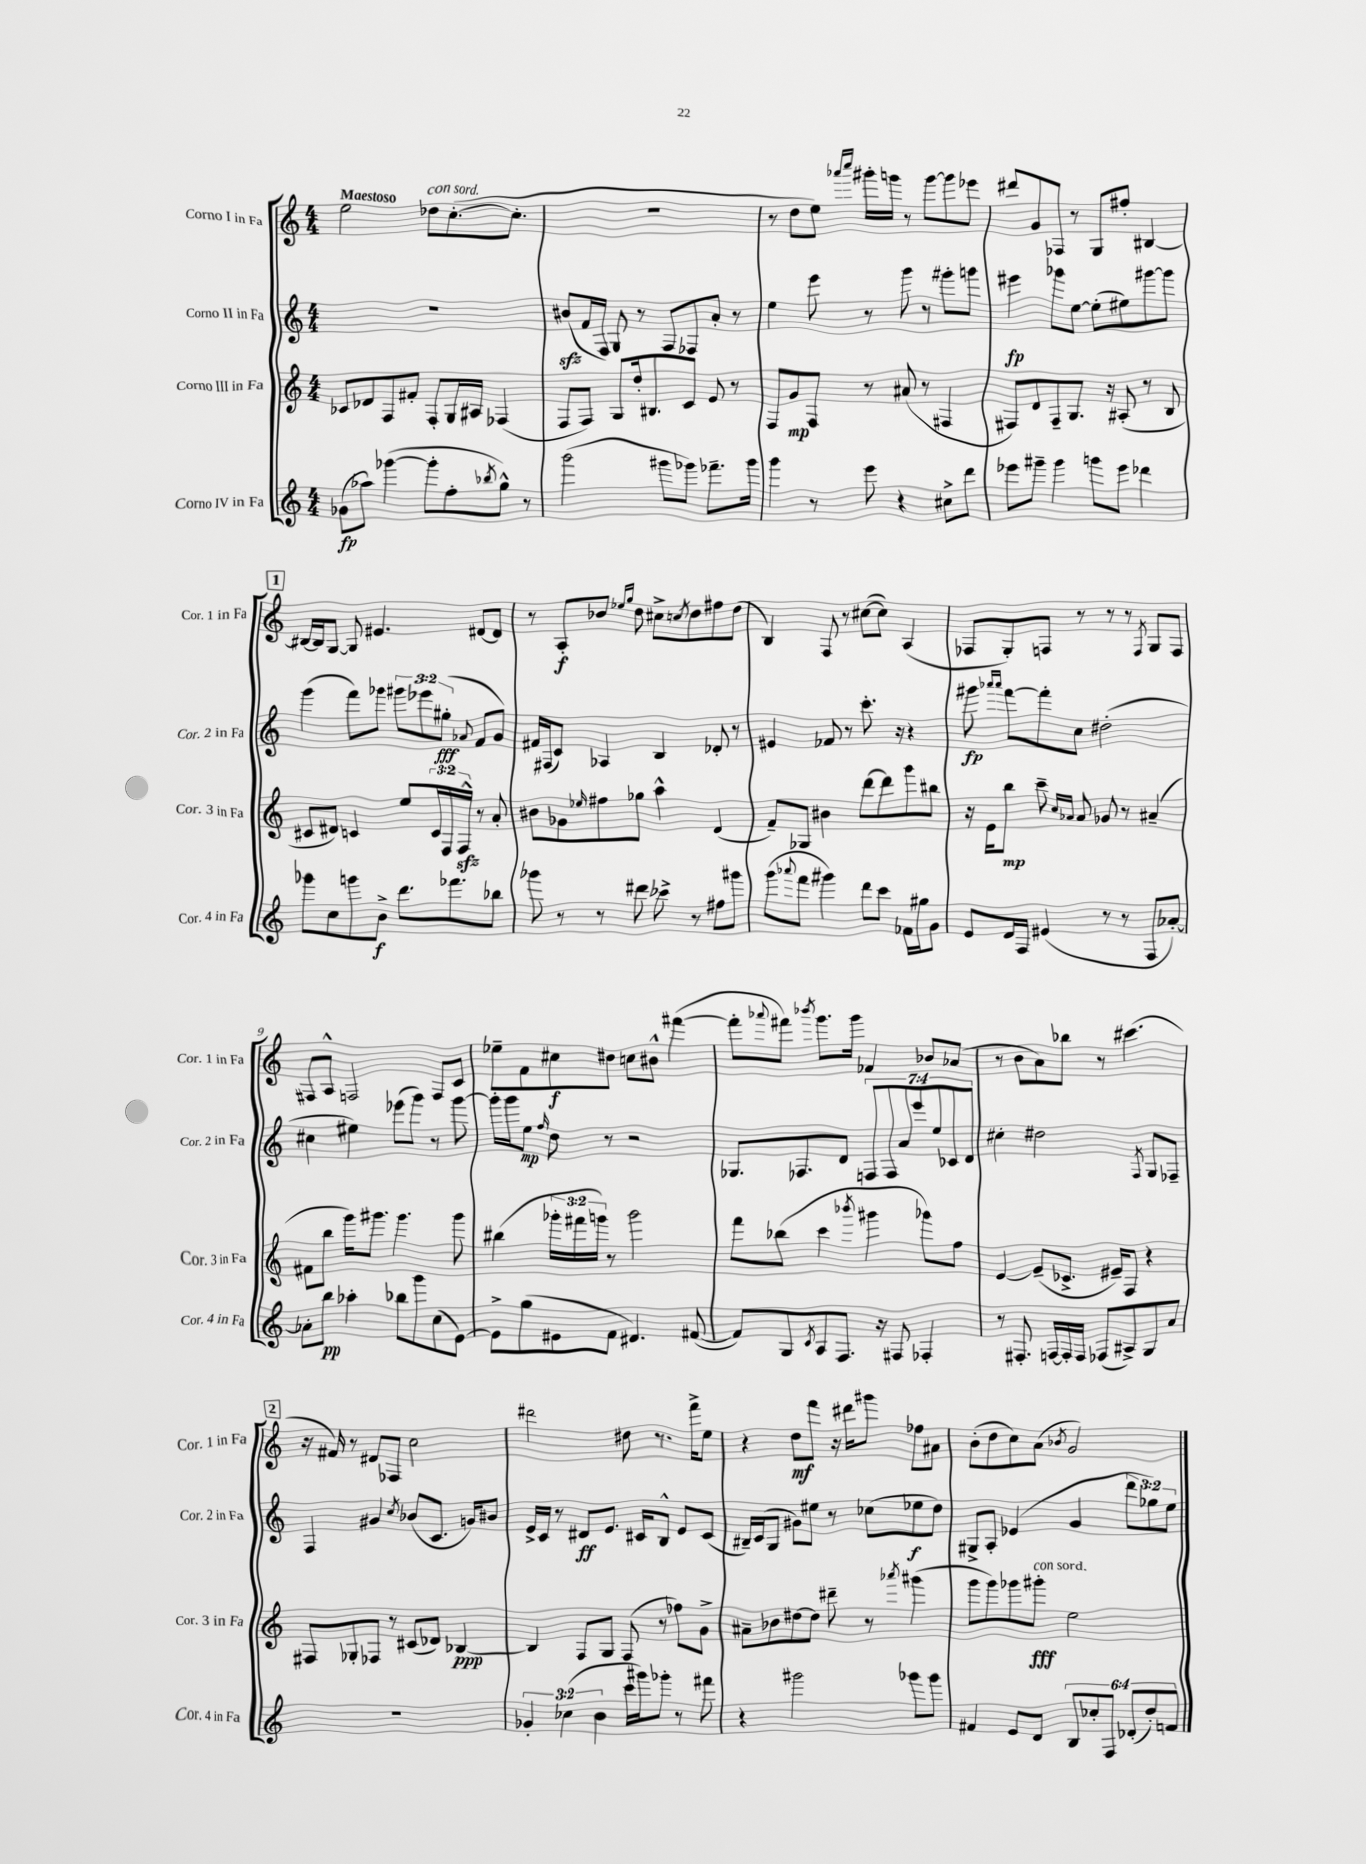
<<
\new StaffGroup <<
\new Staff = "s0" \with { instrumentName = "Corno I in Fa" shortInstrumentName = "Cor. 1 in Fa" } {
    \clef treble \key c \major \numericTimeSignature \time 4/4 \tempo "Maestoso"
    e''2 des''8^\markup { \italic "con sord." } c''8.~-.( c''8.-. |
    R1 |
    r8 d''8 e''8) \grace { aes'''16 c''''16 } gis'''16-. g'''16 r8 g'''8~ g'''8 ees'''8 |
    dis'''8 g'8 fes8 r8 g8 fis''8-. bis4~ |
    \mark \markup { \box "1" } bis16~ bis16 g8~ g8 eis'4. dis'8~ dis'8 |
    r8 a8-.\f bes'8 \grace { ees''16 g''16 } d''8 cis''8-> \acciaccatura { c''8 } d''8 fis''8 d''8( |
    b4) f8 r8 cis''8~( cis''8) a4( |
    fes8 g8-.) f8 r8 r8 r8 \acciaccatura { f8 } g8 f8 |
    fis8 a8-^ f2 f8 c'8 |
    ees''8-- f'8 cis''8\f dis''8 c''8 bis'8-^ fis'''4~( |
    fis'''8-. \appoggiatura { aes'''8 } fis'''8) \acciaccatura { bes'''8 } g'''8. g'''16 fes'4 bes'8 aes'8( |
    r8 b'8 a'8) bes''8 r8 cis'''4.( |
    \mark \markup { \box "2" } r16 fis'16) r8 dis'8 fes8 c''2 |
    dis'''2 dis''8 r8. f'''16-> e''8 |
    r4 d''8\mf f'''8 r16 dis'''16 gis'''8 fes''8 ais'8 |
    b'8-.( d''8 c''8) a'8( \acciaccatura { bes'8 } g'2) \bar "|." |
}
\new Staff = "s1" \with { instrumentName = "Corno II in Fa" shortInstrumentName = "Cor. 2 in Fa" } {
    \clef treble \key c \major \numericTimeSignature \time 4/4 \override Staff.TupletNumber.text = #tuplet-number::calc-fraction-text
    R1 |
    bis'8\sfz( f'16 f16) g8 r8 f8 fes8 a'8-. r8 |
    e''4 e'''8 r8 g'''8 r8 gis'''8-. g'''8 |
    eis'''4\fp ges'''8 e''8~ e''8-.( eis''8) gis'''8~ gis'''8 |
    \mark \markup { \box "1" } g'''4( f'''8) ges'''8 \tuplet 3/2 { gis'''8 ees'''8 gis''8-.\fff( } \appoggiatura { aes'8 } f'8 g'8) |
    fis'16 fis16( c'8) aes4 b4 des'8-. r8 |
    eis'4 fes'8 r8 c'''8.-. r16 r4 |
    gis'''8\fp \grace { aes'''16 aes'''16 } f'''8~ f'''8-. c''8 dis''2-.( |
    cis''4 eis''4) ees'''8( g'''8) r8 g'''8~ |
    g'''16-. g'''16 e''8\mp \grace { f''16 } d''8 r8 r2 |
    ges8. fes8. d'8 \tuplet 7/4 { f8 f8 a'8 e'''8 e''8 ces'8 d'8 } |
    cis''4-. dis''2 \acciaccatura { f8 } g8 fes8-- |
    \mark \markup { \box "2" } f4 gis'4 \acciaccatura { c''8 } bes'8( c'8. g'16) bis'8 |
    e'16-> c'16 r8 dis'8\ff e'8. cis'16 b8-^ e'8 cis'8( |
    bis16--) c'16( g8 gis'8) eis''8 r8 ces''8( ees''8\f d''8) |
    gis8-> a8-. ees'4( g'4 \tuplet 3/2 { d'''8 ges''8) e''8 } \bar "|." |
}
\new Staff = "s2" \with { instrumentName = "Corno III in Fa" shortInstrumentName = "Cor. 3 in Fa" } {
    \clef treble \key c \major \numericTimeSignature \time 4/4 \override Staff.TupletNumber.text = #tuplet-number::calc-fraction-text
    ces'8 des'8 f8 fis'8-. f8-. g16 ais16 fes4( |
    f8 f8) g8 d''16-. bis8. c'8 e'8 r8 |
    f8 g'8\mp f8 r8 ais'8( r8 fis4 |
    fis8) d'8 fis8-- g8. r16 ais8-.( r8 b8 |
    \mark \markup { \box "1" } cis'8 dis'8) c'4 e''8 \tuplet 3/2 { c'16 f16 f16-^\sfz } r8 a'8-. |
    bis'8 ges'8 \grace { ees''16 } fis''8 ges''8 a''4-^ d'4( |
    f'8--) ges8 bis'4 d'''8~ d'''8 g'''8 bis''8 |
    r16 e'16 b''8\mp c'''8-- \grace { c''16 aes'16 } aes'8 ges'8 r8 ais'4--( |
    fis'8 b''8 g'''16) gis'''8. gis'''4. gis'''8 |
    bis''4( \tuplet 3/2 { ges'''16-. fis'''16 g'''16) } r8 g'''2 |
    f'''8 bes''8( c'''4 \acciaccatura { bes'''8 } gis'''4 ges'''8) f''8 |
    e'4~ e'8--( ces'8.-> eis'16--) f8 r4 |
    \mark \markup { \box "2" } fis8 ges8-. fes8 r8 cis'8( des'8) bes4~\ppp |
    bes4 f8 g8 f8( r8 fes''8) g'8-> |
    ais'8-- bes'8 dis''8~ dis''8 dis'''8-- r8 \acciaccatura { aes'''8 } gis'''4( |
    g'''8 g'''8) ges'''8 gis'''8-.\fff^\markup { \italic "con sord." } e''2 \bar "|." |
}
\new Staff = "s3" \with { instrumentName = "Corno IV in Fa" shortInstrumentName = "Cor. 4 in Fa" } {
    \clef treble \key c \major \numericTimeSignature \time 4/4 \override Staff.TupletNumber.text = #tuplet-number::calc-fraction-text
    ges'8\fp( aes''8) ges'''4~( ges'''8-. f''8-. \acciaccatura { bes''8 } g''8-^) r8 |
    g'''2( gis'''8 ges'''8) fes'''8.-- ges'''16 |
    g'''4 r8 e'''8 r4 cis''8-> d'''8 |
    ees'''8 gis'''8-- gis'''4 g'''8 ees'''8 des'''4 |
    \mark \markup { \box "1" } ges'''8 c''8 g'''8 b'8->\f d'''8. fes'''8. bes''8 |
    ges'''8 r8 r8 dis'''8 ces'''8-> r8 fis''8 gis'''8 |
    g'''8( \appoggiatura { aes'''8 } f'''8 gis'''4) d'''8 c'''8 fes'16 gis''16 g'8 |
    e'8 d'16 f16 eis'4( r8 r8 f8 aes'8~-.) |
    aes'8-. b''8\pp aes''4-. bes''8 g'''8 c''8( e'8~) |
    e'8-> g''8( eis'8 f'8 dis'4.) fis'8~( |
    fis'8) g8 \acciaccatura { c'8 } a8 f8. r16 fis8 fes4-. |
    r8 fis8.-. f16~ f16-. f16 fes8( ais8->) g8 a'8 |
    \mark \markup { \box "2" } R1 |
    \tuplet 3/2 { ges'4-. ces''4( b'4 } c'''16 gis'''16) ges'''8-. r8 fis'''8 |
    r4 gis'''2 ges'''8 ges'''8 |
    fis'4 e'8 d'8 \tuplet 6/4 { b8 ces''8-. f8 des'8-.( d''8-.) f'8 } \bar "|." |
}
>>
>>
